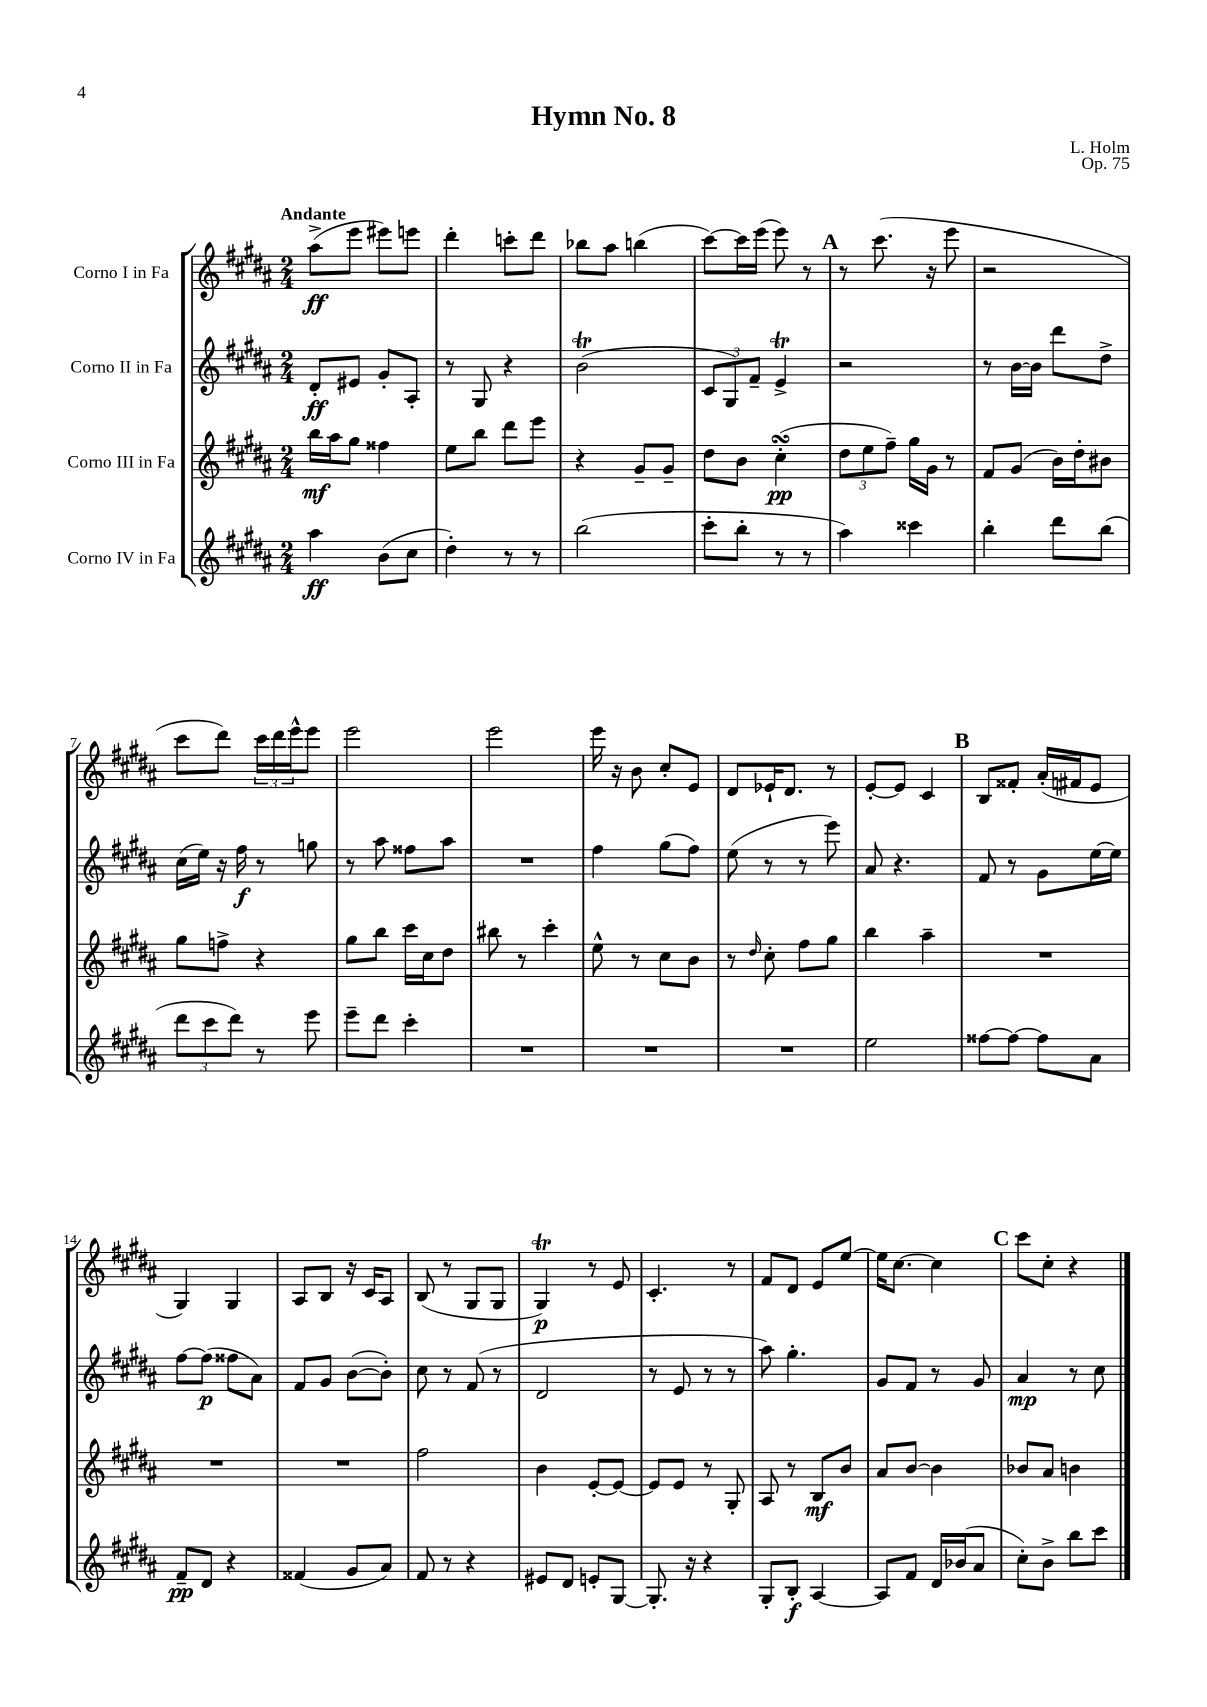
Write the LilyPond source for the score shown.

\header { title = "Hymn No. 8" composer = "L. Holm" opus = "Op. 75" }
<<
\new StaffGroup <<
\new Staff = "s0" \with { instrumentName = "Corno I in Fa" } {
    \clef treble \key b \major \numericTimeSignature \time 2/4 \tempo "Andante"
    ais''8->\ff( e'''8 eis'''8) e'''8 |
    dis'''4-. c'''8-. dis'''8 |
    bes''8 ais''8 b''4( |
    cis'''8~) cis'''16 e'''16( e'''8) r8 |
    \mark \markup { \bold "A" } r8 cis'''8.( r16 e'''8 |
    r2 |
    cis'''8 dis'''8) \tuplet 3/2 { cis'''16 dis'''16 e'''16-^ } e'''8 |
    e'''2 |
    e'''2 |
    e'''16 r16 b'8 cis''8-. e'8 |
    dis'8 ees'16-! dis'8. r8 |
    e'8~-. e'8 cis'4 |
    \mark \markup { \bold "B" } b8 fisis'8-. ais'16-.( fis'16 e'8 |
    gis4) gis4 |
    ais8 b8 r16 cis'16 ais8 |
    b8( r8 gis8 gis8 |
    gis4\trill\p) r8 e'8 |
    cis'4.-. r8 |
    fis'8 dis'8 e'8 e''8~ |
    e''16 cis''8.~ cis''4 |
    \mark \markup { \bold "C" } cis'''8 cis''8-. r4 \bar "|." |
}
\new Staff = "s1" \with { instrumentName = "Corno II in Fa" } {
    \clef treble \key b \major \numericTimeSignature \time 2/4
    dis'8-.\ff eis'8 gis'8-. ais8-. |
    r8 gis8 r4 |
    b'2\trill( |
    \tuplet 3/2 { cis'8 gis8) fis'8-- } e'4->\trill |
    \mark \markup { \bold "A" } r2 |
    r8 b'16~ b'16 dis'''8 dis''8-> |
    cis''16( e''16) r16 fis''16\f r8 g''8 |
    r8 ais''8 fisis''8 ais''8 |
    R2 |
    fis''4 gis''8( fis''8) |
    e''8( r8 r8 e'''8) |
    ais'8 r4. |
    \mark \markup { \bold "B" } fis'8 r8 gis'8 e''16~ e''16 |
    fis''8~ fis''8\p( fisis''8 ais'8) |
    fis'8 gis'8 b'8~( b'8-.) |
    cis''8 r8 fis'8( r8 |
    dis'2 |
    r8 e'8 r8 r8 |
    ais''8) gis''4.-. |
    gis'8 fis'8 r8 gis'8 |
    \mark \markup { \bold "C" } ais'4\mp r8 cis''8 \bar "|." |
}
\new Staff = "s2" \with { instrumentName = "Corno III in Fa" } {
    \clef treble \key b \major \numericTimeSignature \time 2/4
    b''16\mf ais''16 gis''8 fisis''4 |
    e''8 b''8 dis'''8 e'''8 |
    r4 gis'8-- gis'8-- |
    dis''8 b'8 cis''4-.\turn\pp( |
    \mark \markup { \bold "A" } \tuplet 3/2 { dis''8 e''8 fis''8--) } gis''16 gis'16 r8 |
    fis'8 gis'8( b'16) dis''16-. bis'8 |
    gis''8 f''8-> r4 |
    gis''8 b''8 cis'''16 cis''16 dis''8 |
    bis''8 r8 cis'''4-. |
    e''8-^ r8 cis''8 b'8 |
    r8 \grace { dis''16 } cis''8-. fis''8 gis''8 |
    b''4 ais''4-- |
    \mark \markup { \bold "B" } R2 |
    R2 |
    R2 |
    fis''2 |
    b'4 e'8~-. e'8~ |
    e'8 e'8 r8 gis8-. |
    ais8 r8 b8\mf b'8 |
    ais'8 b'8~ b'4 |
    \mark \markup { \bold "C" } bes'8 ais'8 b'4 \bar "|." |
}
\new Staff = "s3" \with { instrumentName = "Corno IV in Fa" } {
    \clef treble \key b \major \numericTimeSignature \time 2/4
    ais''4\ff b'8( cis''8 |
    dis''4-.) r8 r8 |
    b''2( |
    cis'''8-. b''8-. r8 r8 |
    \mark \markup { \bold "A" } ais''4) cisis'''4 |
    b''4-. dis'''8 b''8( |
    \tuplet 3/2 { dis'''8 cis'''8 dis'''8) } r8 e'''8 |
    e'''8-- dis'''8 cis'''4-. |
    R2 |
    R2 |
    R2 |
    e''2 |
    \mark \markup { \bold "B" } fisis''8~ fisis''8~ fisis''8 ais'8 |
    fis'8--\pp dis'8 r4 |
    fisis'4( gis'8 ais'8) |
    fis'8 r8 r4 |
    eis'8 dis'8 e'8-. gis8~ |
    gis8.-. r16 r4 |
    gis8-. b8-.\f ais4~ |
    ais8 fis'8 dis'16 bes'16( ais'8 |
    \mark \markup { \bold "C" } cis''8-.) b'8-> b''8 cis'''8 \bar "|." |
}
>>
>>
